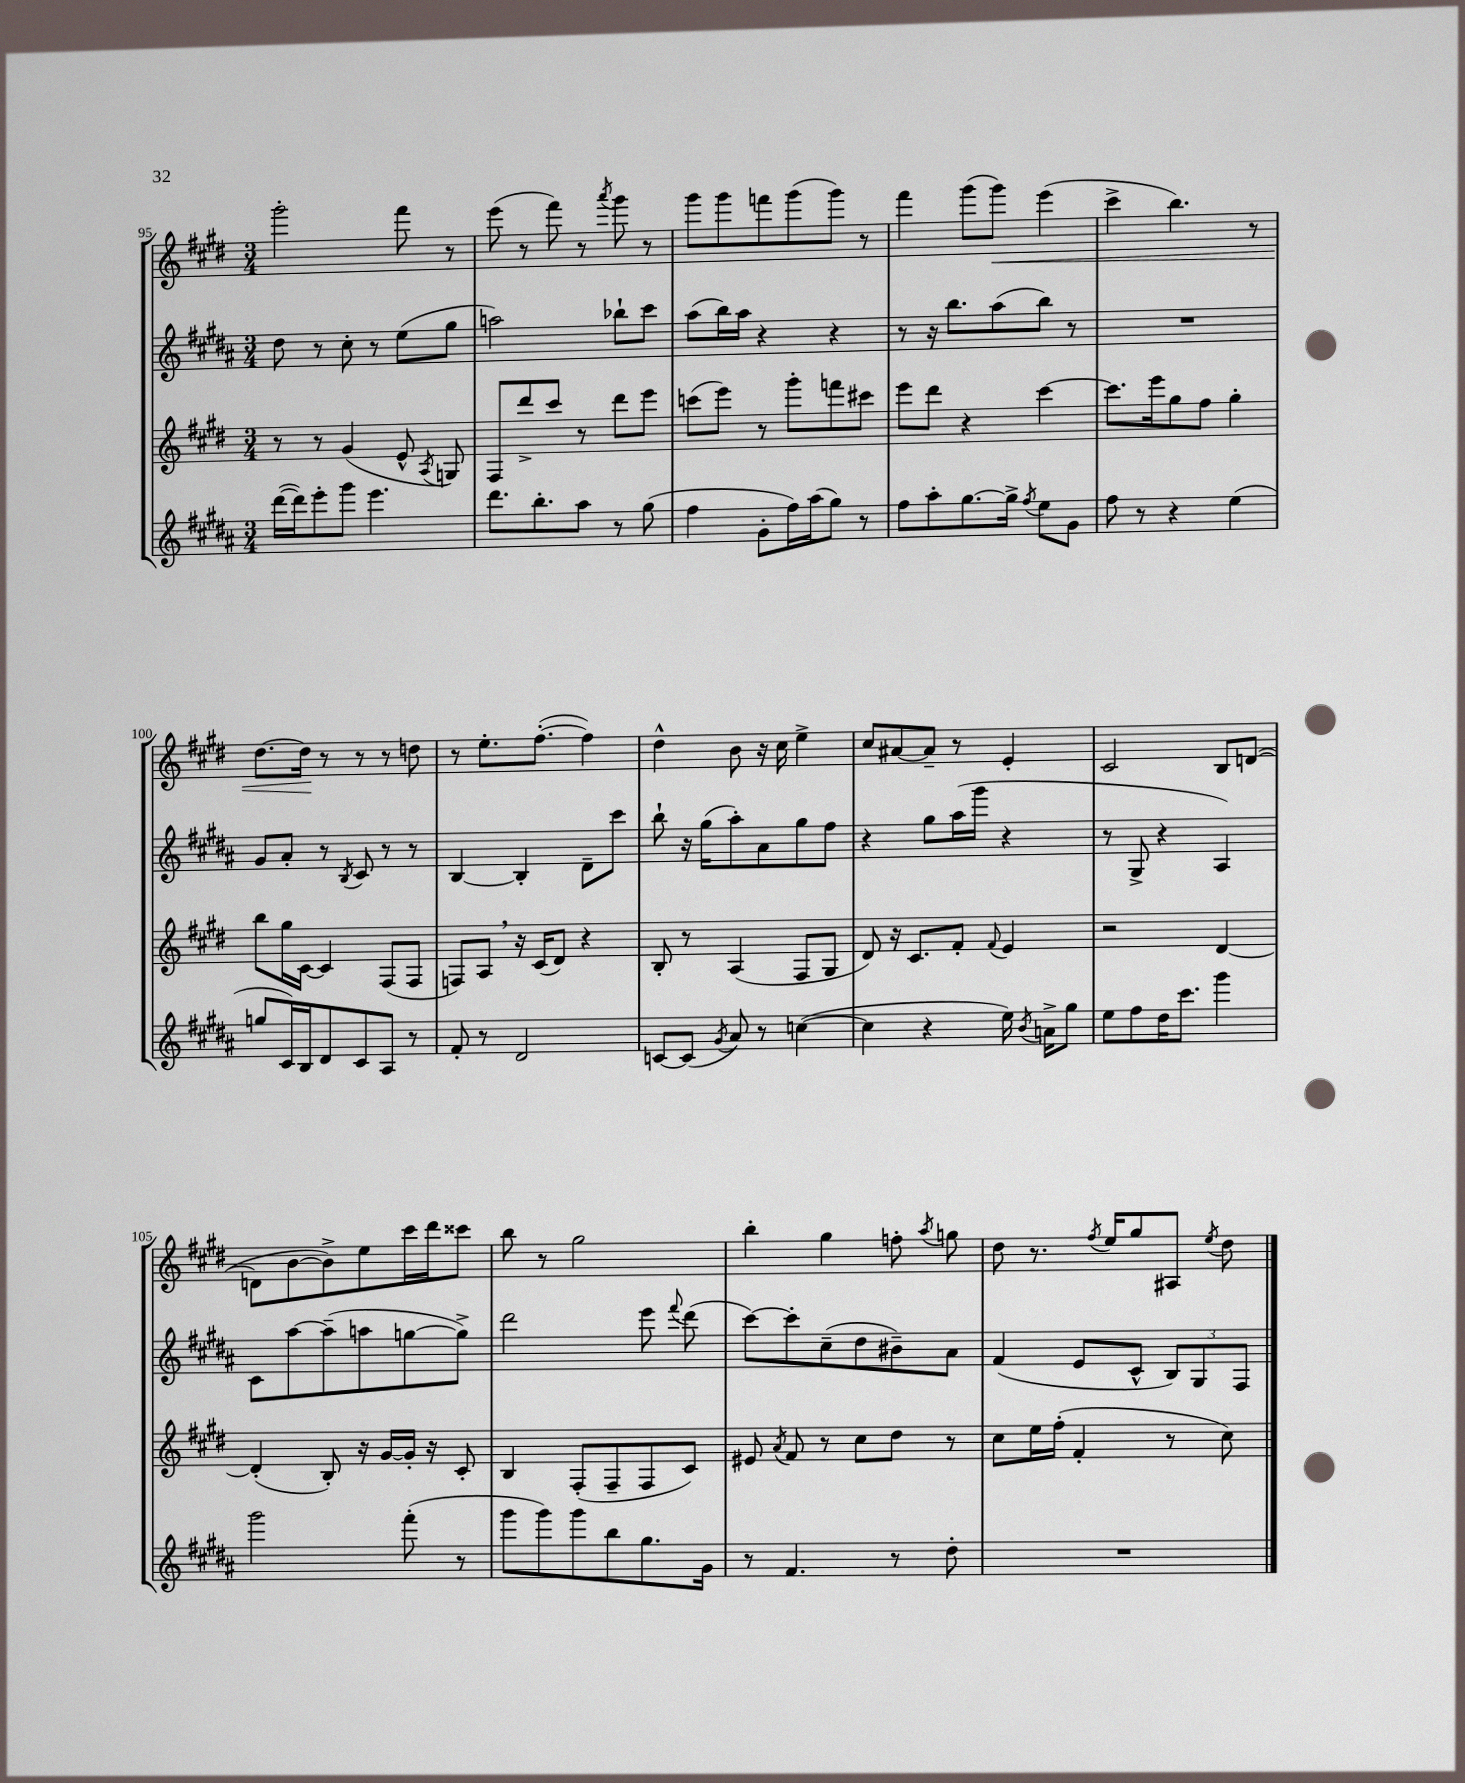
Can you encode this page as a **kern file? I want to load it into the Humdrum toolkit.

**kern	**kern	**kern	**kern
*staff4	*staff3	*staff2	*staff1
*clefG2	*clefG2	*clefG2	*clefG2
*k[f#c#g#d#a#]	*k[f#c#g#d#]	*k[f#c#g#d#a#]	*k[f#c#g#d#]
*M3/4	*M3/4	*M3/4	*M3/4
([16ddd#	8r	8dd#	2ggg#'
16ddd#])	.	.	.
8eee'	8r	8r	.
8ggg#	(4g#	8cc#'	.
4.eee	.	8r	.
.	8e^^	(8ee	8fff#
.	8qA	.	.
.	8G)	8gg#	8r
=	=	=	=
8.ddd#	8F#	2aa)	(8eee
.	8ddd#^	.	8r
8.bb'	.	.	.
.	8ccc#	.	8fff#)
8aa#	8r	.	8r
.	.	.	8qaaa
8r	8ddd#	8bb-`	8ggg#
(8gg#	8eee	8ccc#	8r
=	=	=	=
4ff#	(8ccc	(8aa#	8ggg#
.	8eee)	16bb)	8ggg#
.	.	16aa#	.
8g#'	8r	4r	8fff
16ff#)	8ggg#'	.	(8ggg#
(16aa#	.	.	.
8gg#)	8fff	4r	8ggg#)
8r	8ccc#	.	8r
=	=	=	=
8ff#	8eee	8r	4fff#
8aa#'	8ddd#	16r	.
.	.	8.bb	.
[8.gg#	4r	.	(8ggg#
.	.	(8aa#	8ggg#)
16gg#^]	.	.	.
8qff#	.	.	.
8ee	[4ccc#	8bb)	(4eee
8g#	.	8r	.
=	=	=	=
8ff#	8.ccc#]	2.r	4ccc#^
8r	.	.	.
.	16eee	.	.
4r	8gg#	.	4.bb)
.	8ff#	.	.
(4ee	4gg#'	.	.
.	.	.	8r
=	=	=	=
8gg	8bb	8g#	[8.dd#
16c#)	16gg#	8a#'	.
16B	[16c#	.	16dd#]
8d#	4c#]	8r	8r
.	.	8qB	.
8c#	.	8c#	8r
8A#	(8F#	8r	8r
8r	8F#	8r	8dd
=	=	=	=
8f#'	8F)	[4B	8r
8r	8A	.	8.ee'
2d#	16r	4B']	.
.	(16c#	.	([8.ff#'
.	8d#)	.	.
.	4r	8d#~	4ff#])
.	.	8ccc#	.
=	=	=	=
[8c	8B'	8bb`	4dd#^^
(8c]	8r	16r	.
.	.	(16gg#	.
8qg#	.	.	.
8a#)	(4A	8aa#')	8b
8r	.	8a#	16r
.	.	.	16cc#
([4cc	8F#	8gg#	4ee^
.	8G#	8ff#	.
=	=	=	=
4cc]	8d#)	4r	8cc#
.	16r	.	[8a#
.	8.c#	.	.
4r	.	8gg#	8a#~]
.	8f#'	(16aa#	8r
.	.	16ggg#	.
.	8qqf#	.	.
16ee)	4e	4r	4e'
8qb	.	.	.
16a^	.	.	.
8gg#	.	.	.
=	=	=	=
8ee	2r	8r	2c#
8ff#	.	8G#^	.
16dd#	.	4r	.
8.ccc#	.	.	.
4ggg#	[4d#	4A#)	8B
.	.	.	([8d
=	=	=	=
2ggg#	(4d#']	8c#	8d]
.	.	[8aa#	[8b
.	8B')	(8aa#~]	8b^])
.	16r	8aa	8ee
.	[16g#	.	.
(8fff#'	16g#']	[8gg	16ccc#
.	16r	.	16ddd#
8r	8c#'	8gg^])	8ccc##
=	=	=	=
8ggg#	4B	2ddd#	8bb
8ggg#)	.	.	8r
8ggg#	(8F#'	.	2gg#
8bb	8F#~	.	.
8.gg#	8F#	8eee	.
.	.	8qqfff#	.
.	8c#)	(8ddd#	.
16g#	.	.	.
=	=	=	=
8r	8e#	[8ccc#)	4bb'
.	8qa	.	.
4.f#	8f#	8ccc#']	.
.	8r	(8cc#~	4gg#
.	8cc#	8dd#	.
8r	8dd#	8b#~)	8ff'
.	.	.	8qaa
8dd#'	8r	8a#	8gg
=	=	=	=
2.r	8cc#	(4f#	8dd#
.	16ee	.	8.r
.	(16ff#'	.	.
.	4f#'	8e	.
.	.	.	8qff#
.	.	.	16ee
.	.	8c#^^	8gg#
.	8r	12B)	8A#
.	.	12G#	.
.	.	.	8qee
.	8cc#)	.	8dd#
.	.	12F#	.
==	==	==	==
*-	*-	*-	*-
